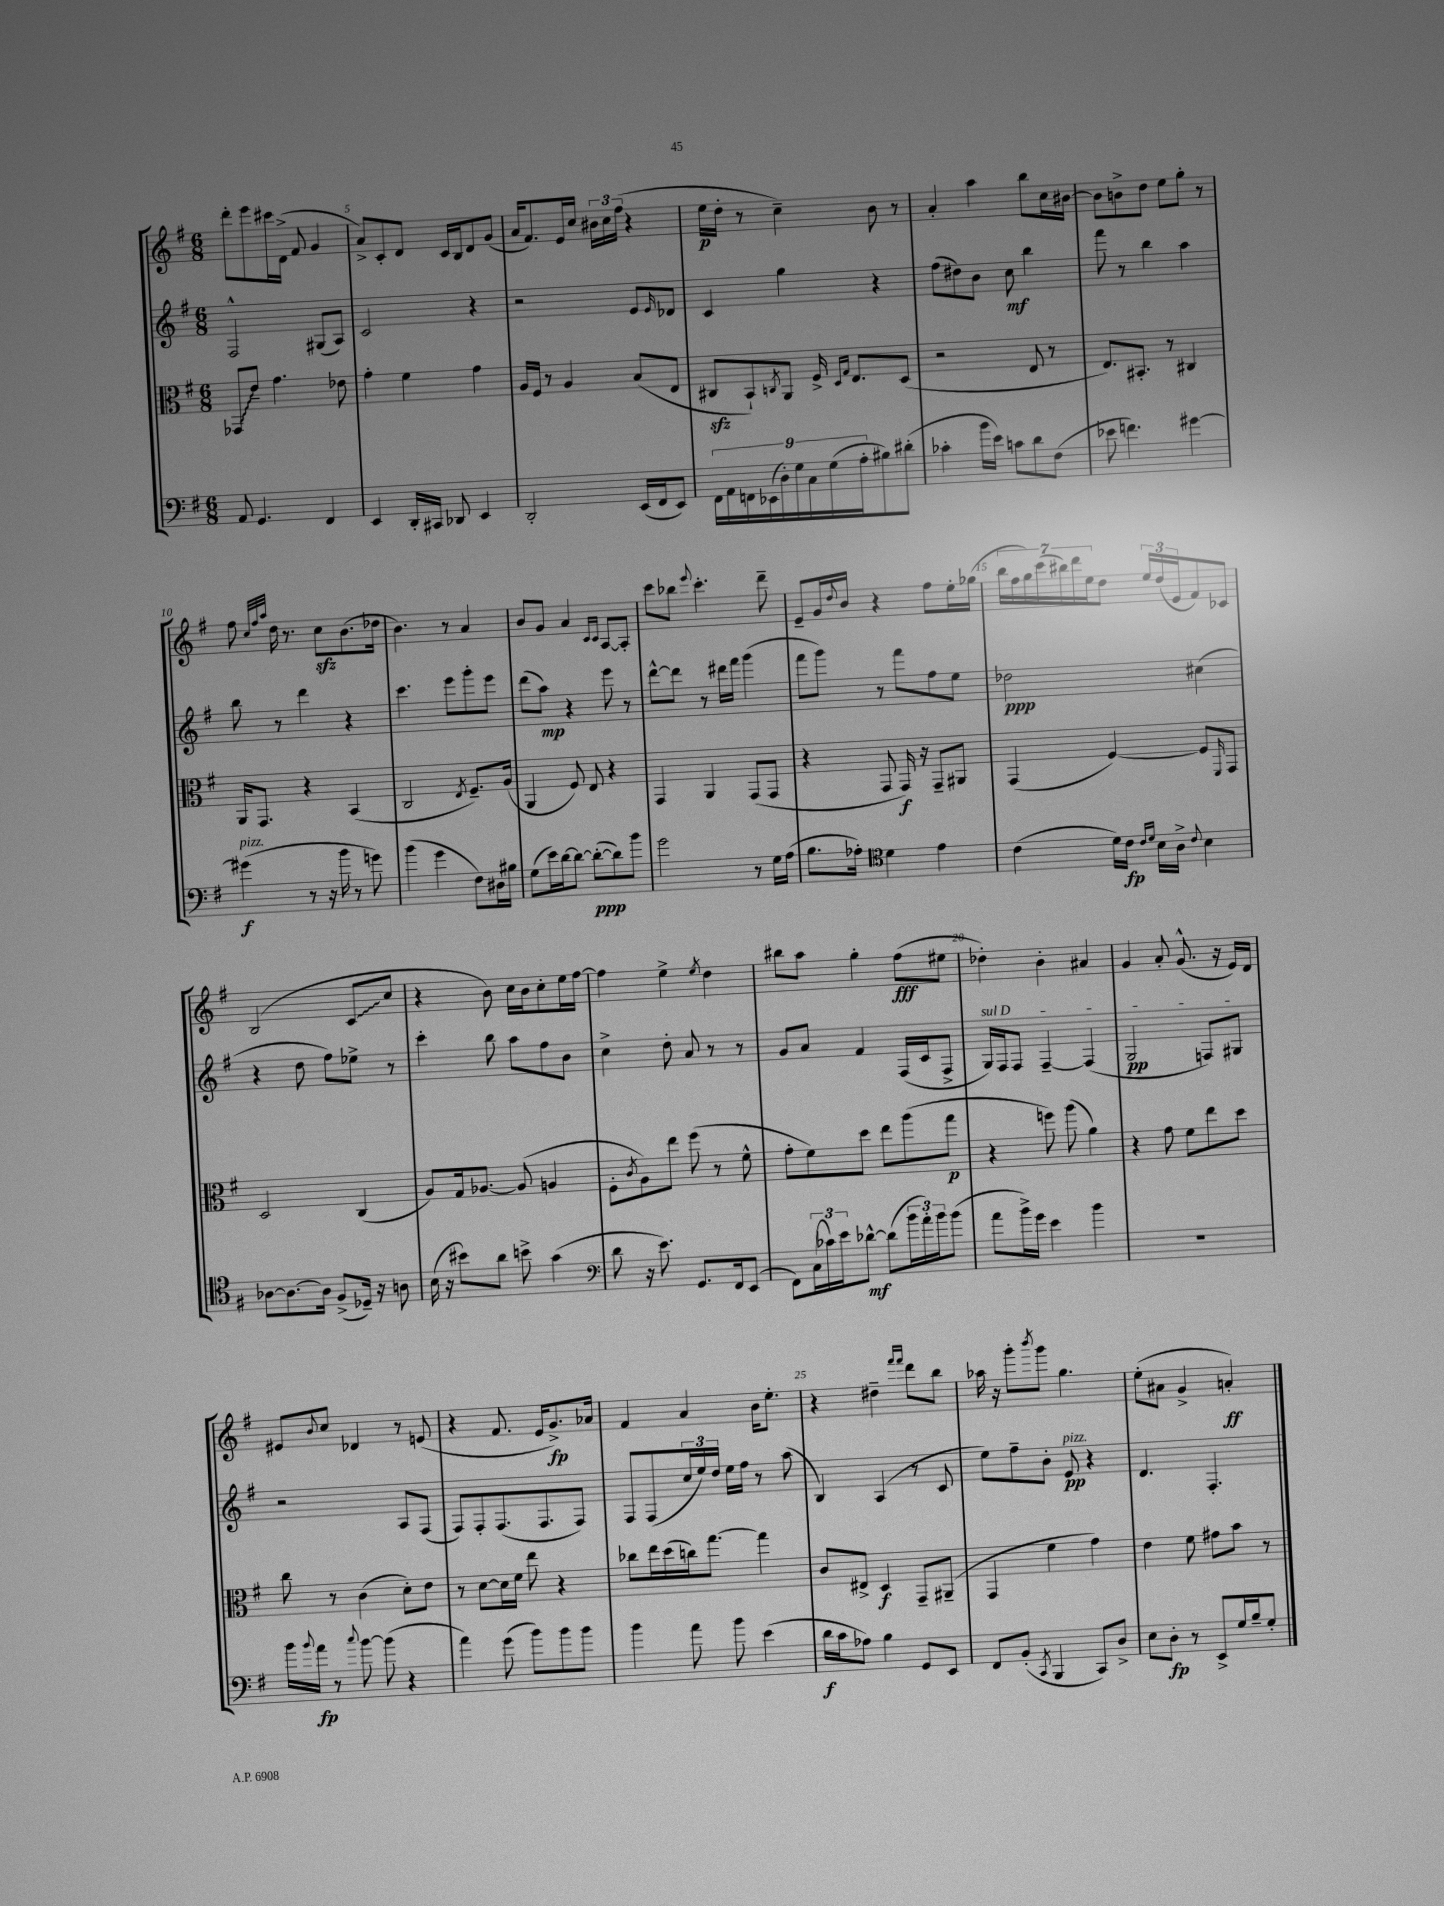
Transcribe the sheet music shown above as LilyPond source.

<<
\new StaffGroup <<
\new Staff = "s0" {
    \clef treble \key g \major \numericTimeSignature \time 6/8
    d'''8-. e'''8 cis'''16 d'16->( fis'8 g'4 |
    a'8->) c'8-. d'8 c'16 b16 d'8 g'8( |
    a'16 fis'8.) e'16 c''16 \tuplet 3/2 { bis'16 c''16 fis''16( } r4 |
    e''16\p d''16-. r8 c''4--) b'8 r8 |
    a'4-. a''4 b''8 c''16 bis'16~ |
    bis'8 b'8-> d''8 e''8 g''8-. r8 |
    fis''8 \grace { c''32 fis''32 a''32 } d''16 r8. c''8\sfz b'8.( des''16 |
    b'4.) r8 a'4 |
    b'8 g'8 a'4 \grace { c'16 c'16 } a8~ a8-. |
    c'''8 bes''8 \appoggiatura { e'''8 } c'''4.-. d'''8-- |
    e'8-- g'16 \appoggiatura { d''8 } b'16 r4 fis''8 e''16-. ges''16( |
    \tuplet 7/4 { b''16 fis''16 g''16) c'''16( bis''16) d'''16 e''16 } d''8 \tuplet 3/2 { e''16 d''16( e'16 } fis'8) ces'8 |
    b2( \once \override Glissando.style = #'zigzag c'8\glissando c''8 |
    r4 b'8) c''16 b'16 c''8-. e''16 fis''16~ |
    fis''4 e''4-> \acciaccatura { e''8 } d''4 |
    bis''8 a''8 g''4-. fis''8\fff( eis''8 |
    des''4-.) b'4-. ais'4 |
    g'4 a'8-. g'8.-^( r16 e'16) d'16 |
    eis'8 \appoggiatura { b'8 } c''8 des'4 r8 e'8( |
    r4 fis'8. e'16 g'8.->\fp) aes'16 |
    fis'4 a'4 b'16 e''8.-. |
    r4 dis''4-- \grace { fis'''16 fis'''16 } d'''8 b''8 |
    aes''16 r16 g'''8-. \acciaccatura { b'''8 } g'''8 g''4. |
    e''8-.( ais'8 g'4-> a'4-.\ff) \bar "|." |
}
\new Staff = "s1" {
    \clef treble \key g \major \numericTimeSignature \time 6/8
    fis2-^ gis8( a8) |
    c'2 r4 |
    r2 e'8 \grace { e'16 } des'8 |
    c'4 g''4 r4 |
    fis''8( dis''8) b'8 c''8\mf b''4 |
    fis'''8 r8 b''4 a''4 |
    b''8 r8 d'''4 r4 |
    c'''4. e'''8 g'''8-. e'''8 |
    d'''8( a''8\mp) r4 e'''8 r8 |
    d'''8~-^ d'''8 r8 dis'''16 fis'''16 g'''4( |
    fis'''8 g'''8) r8 fis'''8 fis''8 e''8 |
    des''2\ppp cis''4( |
    r4 d''8 fis''8) ees''8-> r8 |
    c'''4-. b''8 a''8 fis''8 b'8 |
    c''4-> d''8-. a'8 r8 r8 |
    g'8 a'8 fis'4 fis16( c'16 fis8-> |
    \once \override TextSpanner.bound-details.left.text = \markup { \italic "sul D" } g16\startTextSpan) fis16 fis8 fis4~-- fis4( |
    g2\pp f8) gis8\stopTextSpan |
    r2 a8 fis8( |
    fis8) fis8-. fis8.( fis8. fis8) |
    fis8 fis8( \tuplet 3/2 { c''16 e''16) d''16 } e''16 fis''16 r8 a''8( |
    b4) a4( r8 c'8 |
    e''8) fis''8-- b'8-. e'8\pp^\markup { \italic "pizz." } r4 |
    d'4. fis4.-. \bar "|." |
}
\new Staff = "s2" {
    \clef alto \key g \major \numericTimeSignature \time 6/8
    \once \override Glissando.style = #'zigzag ges,8\glissando e'8-- g'4. ees'8 |
    g'4-. fis'4 g'4 |
    a16 fis16 r8 a4 b8( e8 |
    cis8\sfz b,8-!) \acciaccatura { c8 } a,8 fis16-> \grace { d16 g16 } e8. d8( |
    r2 e8 r8 |
    e8.) bis,8.-. r8 cis4 |
    a,16 g,8. r4 b,4( |
    c2 \acciaccatura { e8 } fis8.--) a16( |
    a,4 fis8) e8 r4 |
    g,4 a,4 g,8( g,8 |
    r4 g,8 g,16\f) r16 g,8-- ais,8 |
    g,4( fis4~) fis8 \grace { fis,16 } g,8 |
    d2 c4( |
    a8) g16 aes8.~ aes8( a4 |
    fis8-. \acciaccatura { c'8 } a8) e''8 fis''8( r8 fis'8-^ |
    g'8-. fis'8) d''8 e''8 a''8( g''8\p |
    r4 f''8) a''8( a'4) |
    r4 g'8 fis'8 e''8 d''8 |
    c''8 r8 c'4( d'8-.) e'8 |
    r8 d'8~ d'16 fis'16 e''8 r4 |
    ces''8 e''16 d''16( c''16) g''8.~ g''4 |
    c'8 eis8-> d4\f g,8-- ais,8--( |
    g,4 fis'4 g'4) |
    e'4 fis'8 gis'8 b'8 r8 \bar "|." |
}
\new Staff = "s3" {
    \clef bass \key g \major \numericTimeSignature \time 6/8
    a,8 g,4. fis,4 |
    e,4 d,16-. cis,16 des,8 e,4 |
    d,2-. e,16( fis,16 e,8) |
    \tuplet 9/8 { fis,16 a,16 f,16 ees,16( d16-.) g16 c16 g16( a16-. } bis8) dis'8-.( |
    ces'4-. b'16 e'16) c'8 d'8 fis8( |
    ees'8 f'4.) gis'4~ |
    gis'4\f^\markup { \italic "pizz." }( r8 r16 b'16 r8 g'8) |
    b'4( g'4 fis8) dis16 bis16 |
    g8( e'16) d'16~ d'8~ d'8~-.\ppp( d'8) b'8 |
    g'2 r8 g16 a16( |
    b8. aes16-.) \clef tenor d'4 e'4 |
    c'4( d'16) c'16\fp \grace { c'16 d'16 } b16 a16-> \appoggiatura { c'8 } b4 |
    aes8~ aes8.~ aes16 fis8->( des16--) r16 a8 |
    b16( r16 bis'8) a'8 b'8-> g'4( |
    \clef bass d'8 r16 e'8.) g,8. fis,16 e,8( |
    fis,8) \tuplet 3/2 { c16( ces'16) e'16 } des'8~-^\mf des'8( \tuplet 3/2 { b'16 a'16-.) b'16 } b'8( |
    a'8 b'16->) g'16 e'4 b'4 |
    R2. |
    b'16 \appoggiatura { b'8 } a'16\fp r8 \appoggiatura { c''8 } b'8~ b'8( r4 |
    a'4) g'8( b'8) b'8 b'8 |
    b'4 a'8 b'8 e'4( |
    d'16\f c'16 aes8) b4 g,8 e,8 |
    fis,8 b,8-.( \acciaccatura { c,8 } b,,4 c,8) d8-> |
    e8 d8-.\fp r8 e,8-> g16 b16-- g8-. \bar "|." |
}
>>
>>
\layout { \context { \Score currentBarNumber = #4 \override BarNumber.break-visibility = ##(#f #t #t) barNumberVisibility = #(every-nth-bar-number-visible 5) } }
